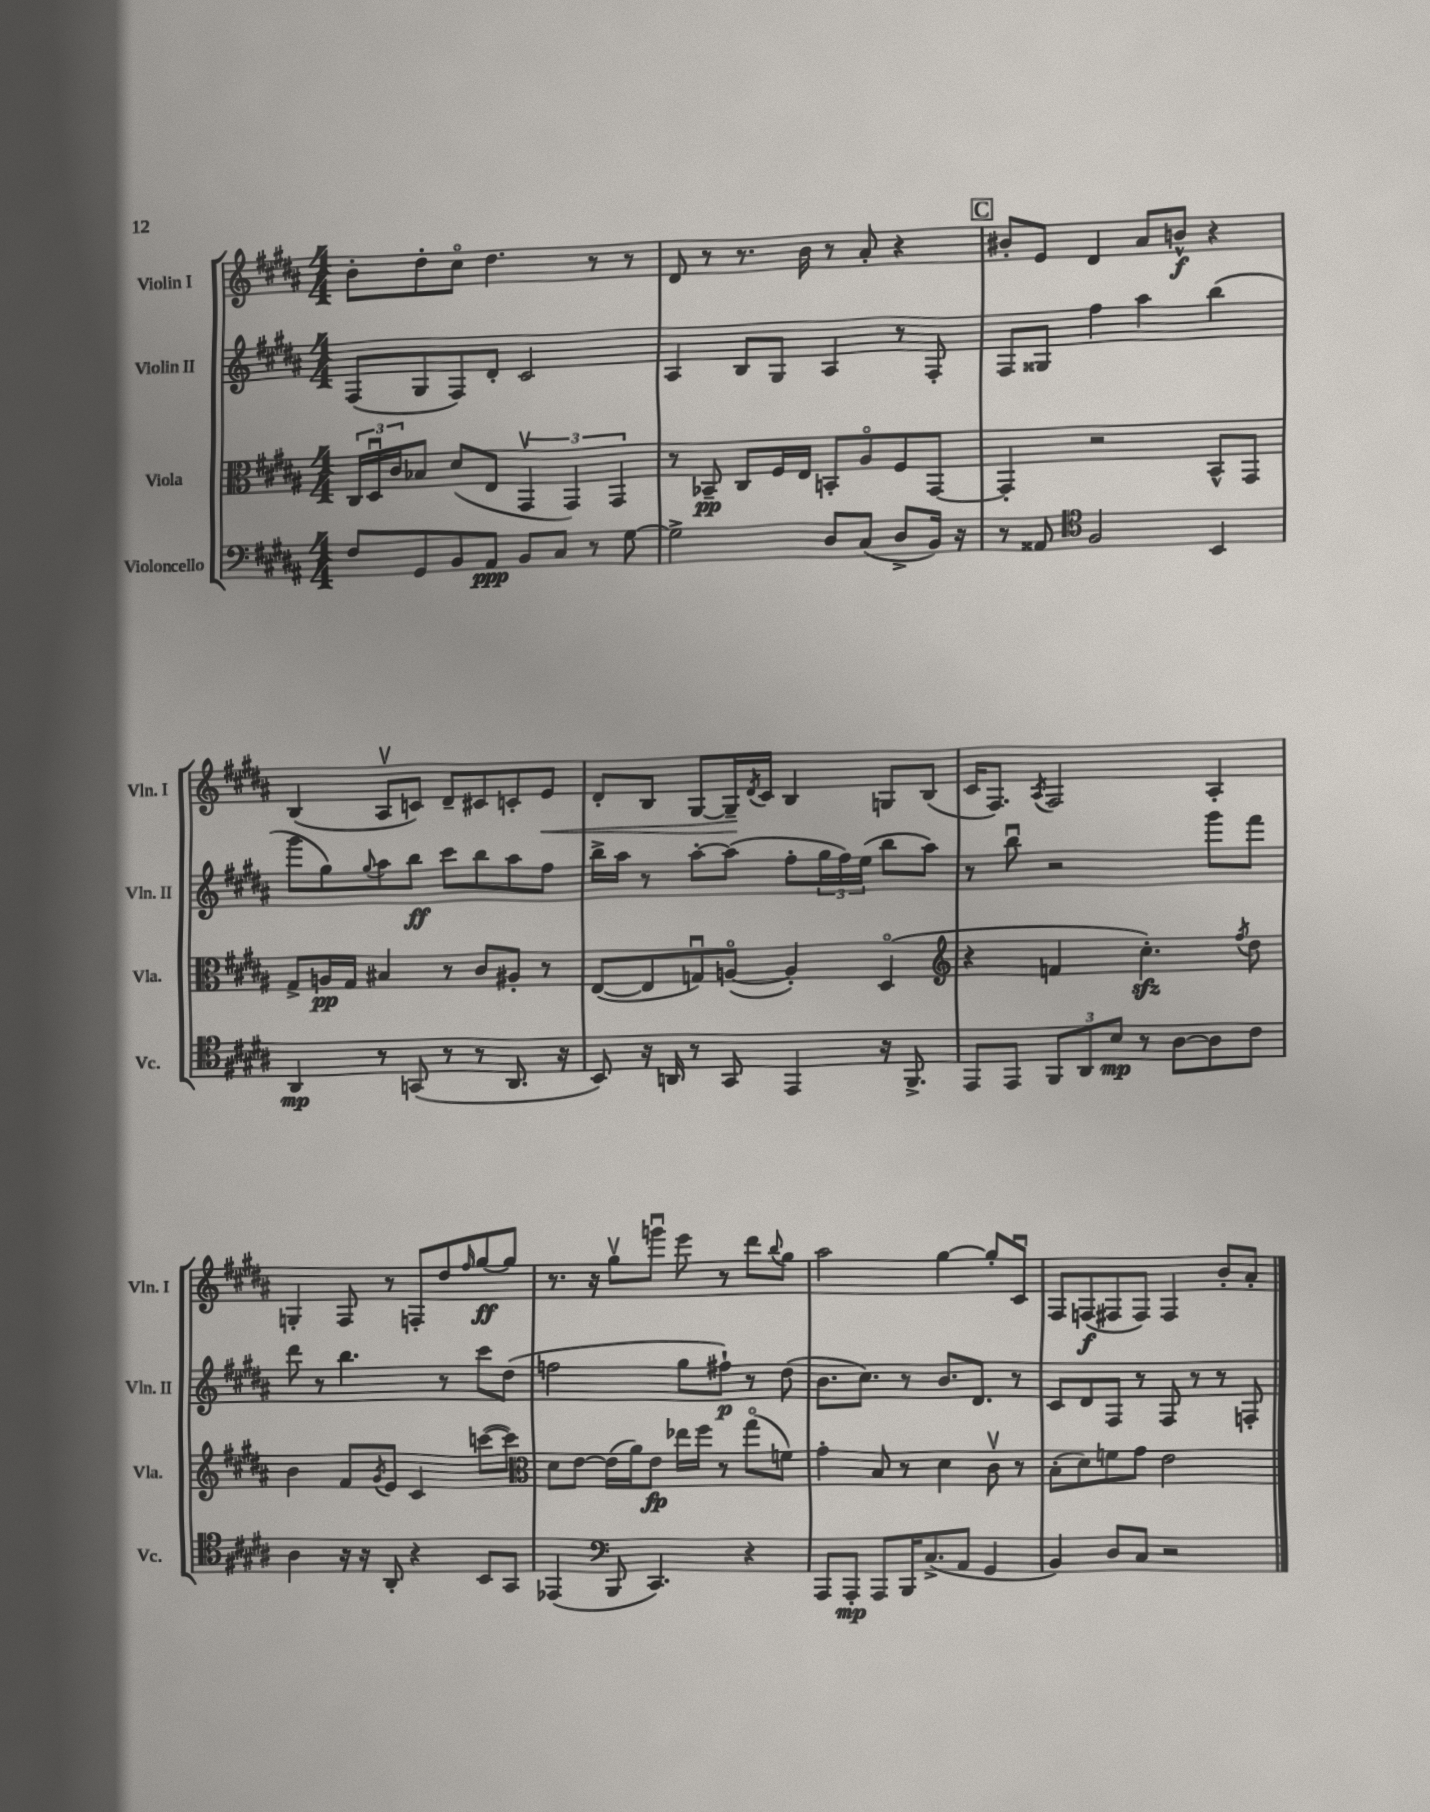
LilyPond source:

<<
\new StaffGroup <<
\new Staff = "s0" \with { instrumentName = "Violin I" shortInstrumentName = "Vln. I" } {
    \clef treble \key b \major \numericTimeSignature \time 4/4
    b'8-. dis''8-. cis''8\flageolet dis''4. r8 r8 |
    dis'8 r8 r8. b'16 r8 ais'8-. r4 |
    \mark \markup { \box "C" } bis'8-. e'8 dis'4 ais'8 b'8-^\f r4 |
    b4( ais8\upbow c'8) dis'8-- cis'8 c'8-. e'8\< |
    dis'8-. b8 gis8~ gis16--\! \acciaccatura { dis'8 } cis'16 b4 g8 b8( |
    cis'16 fis8.) \acciaccatura { ais8 } fis2 ais4-. |
    g4-. fis8 r8 f8-. dis''8 \grace { fis''16 } gis''8~\ff gis''8 |
    r8. r16 gis''8\upbow g'''8\downbow e'''8 r8 dis'''8 \appoggiatura { b''8 } gis''8 |
    ais''2 gis''4~ gis''8-. cis'8\downbow |
    fis8 f8\f( fis8 fis8) fis4 b'8-. ais'8-. \bar "|." |
}
\new Staff = "s1" \with { instrumentName = "Violin II" shortInstrumentName = "Vln. II" } {
    \clef treble \key b \major \numericTimeSignature \time 4/4
    fis8( gis8 fis8) dis'8-. cis'2 |
    ais4 b8 gis8 ais4 r8 fis8-. |
    \mark \markup { \box "C" } fis8 gisis8 fis''4 ais''4 b''4( |
    gis'''8 gis''8) \appoggiatura { gis''8 } ais''8 b''8\ff cis'''8 b''8 ais''8 fis''8 |
    b''16-> ais''16 r8 ais''8~-. ais''8( fis''8-. \tuplet 3/2 { gis''16 fis''16) e''16( } b''8 ais''8) |
    r8 b''8\downbow r2 gis'''8 fis'''8 |
    dis'''8 r8 b''4. r8 cis'''8 dis''8( |
    f''2 gis''8 fis''8-!\p) r8 dis''8( |
    b'8. cis''8.) r8 b'8. dis'8. r8 |
    cis'8 dis'8 fis8 r8 fis8 r8 r8 f8-. \bar "|." |
}
\new Staff = "s2" \with { instrumentName = "Viola" shortInstrumentName = "Vla." } {
    \clef alto \key b \major \numericTimeSignature \time 4/4
    \tuplet 3/2 { cis16 dis16\downbow cis'16 } bes8 dis'8( e8 \tuplet 3/2 { gis,4\upbow gis,4) gis,4 } |
    r8 bes,8--\pp cis8 fis16 e16 b,8-. ais8\flageolet fis8 gis,8~ |
    \mark \markup { \box "C" } gis,4-. r2 b,8-^ gis,8 |
    gis8-> a16\pp gis16 bis4 r8 cis'8 ais8-. r8 |
    e8~( e8 g8\downbow) a8~\flageolet( a4-.) dis4\flageolet( |
    \clef treble r4 f'4 cis''4.-.\sfz) \acciaccatura { fis''8 } dis''8 |
    b'4 fis'8 \acciaccatura { gis'8 } e'8 cis'4 c'''8~( c'''8) |
    \clef alto dis'8 e'8~ e'16( ais'16) e'8\fp ees''16 fis''16 r8 gis''8\flageolet( f'8) |
    gis'4-. b8 r8 dis'4 cis'8\upbow r8 |
    b8-.( dis'8) f'8 gis'8 e'2 \bar "|." |
}
\new Staff = "s3" \with { instrumentName = "Violoncello" shortInstrumentName = "Vc." } {
    \clef bass \key b \major \numericTimeSignature \time 4/4
    fis8 gis,8 b,8 ais,8\ppp b,8 cis8 r8 gis8~ |
    gis2-> dis8 cis8( dis8-> b,16) r16 |
    \mark \markup { \box "C" } r8 aisis,8 \clef tenor fis2 b,4 |
    ais,4\mp r8 g,8( r8 r8 ais,8. r16 |
    b,8) r16 a,16 r8 gis,8 e,4 r16 fis,8.-> |
    e,8 e,8 \tuplet 3/2 { fis,8 ais,8 b8\mp } r8 ais8~ ais8 cis'8 |
    ais4 r16 r16 ais,8-. r4 b,8 gis,8 |
    ees,4( \clef bass b,,8 cis,4.) r4 |
    ais,,8 ais,,8-.\mp ais,,8 b,,16 cis8.->( ais,8 gis,4 |
    b,4) dis8 cis8 r2 \bar "|." |
}
>>
>>
\layout { \context { \Score \remove "Bar_number_engraver" } }
